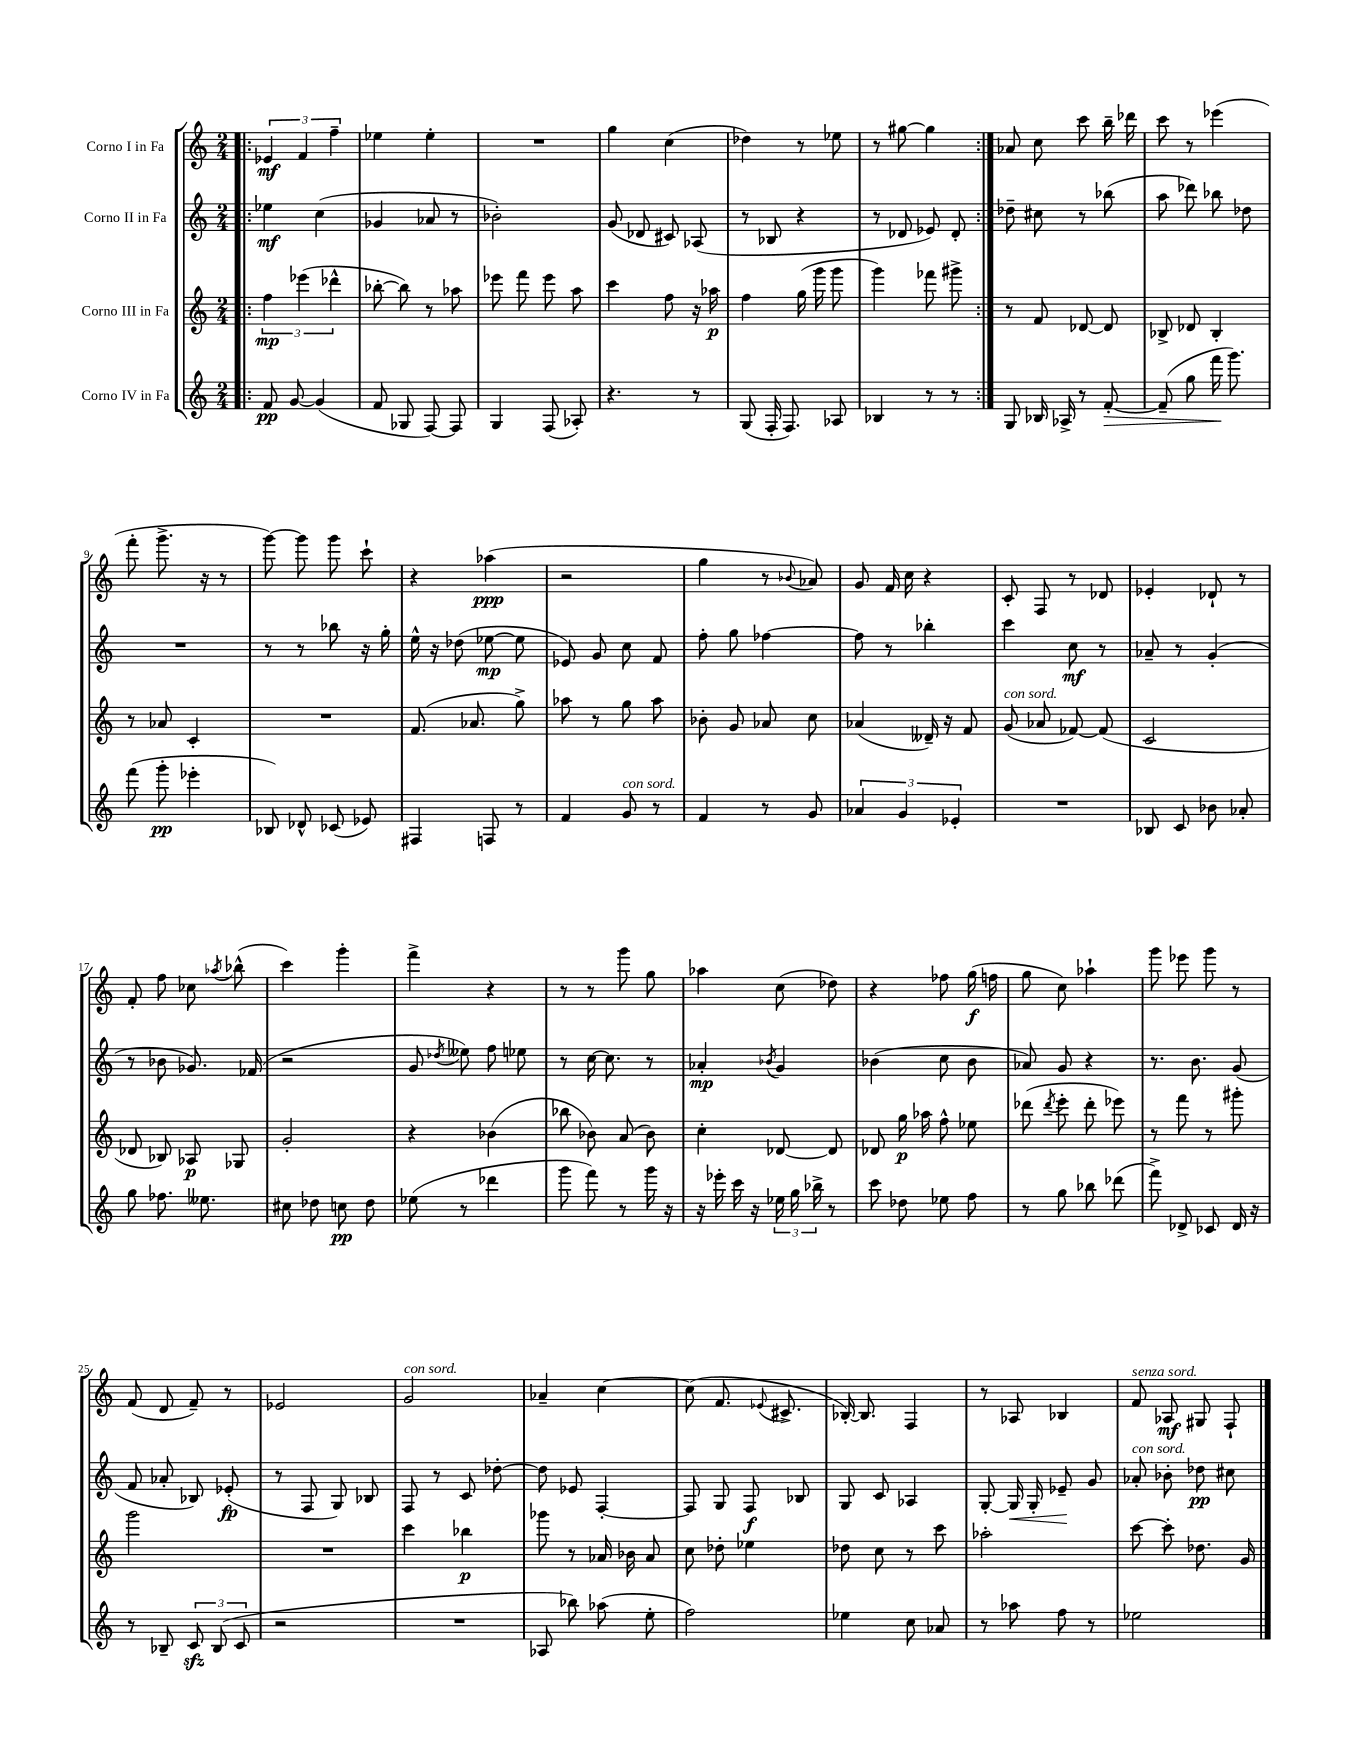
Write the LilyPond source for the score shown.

<<
\new StaffGroup <<
\new Staff = "s0" \with { instrumentName = "Corno I in Fa" } {
    \clef treble \key c \major \numericTimeSignature \time 2/4
    \autoBeamOff \repeat volta 2 { \bar ".|:" \tuplet 3/2 { ees'4\mf f'4 f''4-- } |
    ees''4 ees''4-. |
    R2 |
    g''4 c''4( |
    des''4) r8 ees''8 |
    r8 gis''8~ gis''4 | }
    aes'8 c''8 c'''8 b''16-- des'''16 |
    c'''8 r8 ees'''4( |
    f'''8-. g'''8.-> r16 r8 |
    g'''8~) g'''8 g'''8 c'''8-! |
    r4 aes''4\ppp( |
    r2 |
    g''4 r8 \appoggiatura { bes'8 } aes'8) |
    g'8 f'16 c''16 r4 |
    c'8-. f8 r8 des'8 |
    ees'4-. des'8-! r8 |
    f'8-. f''8 ces''8 \acciaccatura { aes''8 } bes''8-^( |
    c'''4) g'''4-. |
    f'''4-> r4 |
    r8 r8 g'''8 g''8 |
    aes''4 c''8( des''8) |
    r4 fes''8 g''16\f( f''16 |
    g''8 c''8) aes''4-! |
    g'''8 ees'''8 g'''8 r8 |
    f'8( d'8 f'8--) r8 |
    ees'2 |
    g'2^\markup { \italic "con sord." } |
    aes'4-- c''4~ |
    c''8( f'8. \appoggiatura { ees'8 } cis'8.-> |
    bes16~-.) bes8. f4 |
    r8 aes8 bes4 |
    f'8^\markup { \italic "senza sord." } aes8\mf gis8 f8-! \bar "|." |
}
\new Staff = "s1" \with { instrumentName = "Corno II in Fa" } {
    \clef treble \key c \major \numericTimeSignature \time 2/4
    \autoBeamOff \repeat volta 2 { \bar ".|:" ees''4\mf c''4( |
    ges'4 aes'8 r8 |
    bes'2-.) |
    g'8( des'8 cis'8) aes8( |
    r8 bes8 r4 |
    r8 des'8 ees'8) des'8-. | }
    des''8-- cis''8 r8 bes''8( |
    a''8 des'''8) bes''8 des''8 |
    R2 |
    r8 r8 bes''8 r16 g''16-. |
    e''16-^ r16 des''8( ees''8~\mp ees''8 |
    ees'8) g'8 c''8 f'8 |
    f''8-. g''8 fes''4~ |
    fes''8 r8 bes''4-. |
    c'''4 c''8\mf r8 |
    aes'8-- r8 g'4-.( |
    r8 bes'8 ges'8.) fes'16( |
    r2 |
    g'8 \acciaccatura { des''8 } eeses''8) f''8 ees''8 |
    r8 c''16~ c''8. r8 |
    aes'4-.\mp \acciaccatura { bes'8 } g'4 |
    bes'4( c''8 bes'8 |
    aes'8) g'8 r4 |
    r8. b'8. g'8( |
    f'8 aes'8-. bes8) ees'8-.\fp( |
    r8 f8 g8) bes8 |
    f8 r8 c'8 des''8~-. |
    des''8 ees'8 f4~-. |
    f8 g8 f8\f bes8 |
    g8 c'8 aes4 |
    g8~-. g16\< g16-. ees'8--\! g'8 |
    aes'8-.^\markup { \italic "con sord." } bes'8-. des''8\pp cis''8 \bar "|." |
}
\new Staff = "s2" \with { instrumentName = "Corno III in Fa" } {
    \clef treble \key c \major \numericTimeSignature \time 2/4
    \autoBeamOff \repeat volta 2 { \bar ".|:" \tuplet 3/2 { f''4\mp ees'''4( des'''4-^ } |
    bes''8~-. bes''8) r8 aes''8 |
    ees'''8 f'''8 ees'''8 a''8 |
    c'''4 f''8 r16 aes''16\p |
    f''4 g''16( g'''16 g'''8 |
    g'''4) fes'''8 gis'''8-> | }
    r8 f'8 des'8~ des'8 |
    bes8-> des'8 bes4-. |
    r8 aes'8 c'4-. |
    R2 |
    f'8.( aes'8. g''8->) |
    aes''8 r8 g''8 aes''8 |
    bes'8-. g'8 aes'8 c''8 |
    aes'4( deses'16--) r16 f'8 |
    g'8^\markup { \italic "con sord." }( aes'8 fes'8~) fes'8( |
    c'2 |
    des'8 bes8) aes8\p ges8 |
    g'2-. |
    r4 bes'4( |
    bes''8 bes'8) a'8( bes'8) |
    c''4-. des'8~ des'8 |
    des'8 g''16\p aes''16 f''8-^ ees''8 |
    des'''8( \acciaccatura { des'''8 } e'''8-. des'''8-. ees'''8) |
    r8 f'''8 r8 gis'''8-. |
    g'''2 |
    R2 |
    c'''4 bes''4\p |
    ges'''8 r8 aes'16 bes'16 aes'8 |
    c''8 des''8-. ees''4 |
    des''8 c''8 r8 c'''8 |
    aes''2-. |
    c'''8~ c'''8-. des''8. g'16 \bar "|." |
}
\new Staff = "s3" \with { instrumentName = "Corno IV in Fa" } {
    \clef treble \key c \major \numericTimeSignature \time 2/4
    \autoBeamOff \repeat volta 2 { \bar ".|:" f'8\pp g'8~ g'4( |
    f'8 ges8 f8~) f8 |
    g4 f8( aes8-.) |
    r4. r8 |
    g8( f16-. f8.) aes8 |
    bes4 r8 r8 | }
    g8 bes16 aes16-> r8 f'8~-.\> |
    f'8--( g''8 f'''16\! g'''8.) |
    f'''8( g'''8-.\pp ees'''4-. |
    bes8) des'8-^ ces'8( ees'8) |
    fis4 f8 r8 |
    f'4 g'8^\markup { \italic "con sord." } r8 |
    f'4 r8 g'8 |
    \tuplet 3/2 { aes'4 g'4 ees'4-. } |
    R2 |
    bes8 c'8 bes'8 aes'8-. |
    g''8 fes''8. eeses''8. |
    cis''8 des''8 c''8\pp des''8 |
    ees''8( r8 des'''4 |
    g'''8 f'''8) r8 g'''16 r16 |
    r16 ees'''16-. c'''16 r16 \tuplet 3/2 { ees''16 g''16 bes''16-> } r8 |
    c'''8 des''8 ees''8 f''8 |
    r8 g''8 bes''8 des'''8( |
    f'''8->) des'8-> ces'8 des'16 r16 |
    r8 bes8-- \tuplet 3/2 { c'8\sfz bes8( c'8 } |
    r2 |
    R2 |
    aes8 bes''8) aes''8( e''8-. |
    f''2) |
    ees''4 c''8 aes'8 |
    r8 aes''8 f''8 r8 |
    ees''2 \bar "|." |
}
>>
>>
